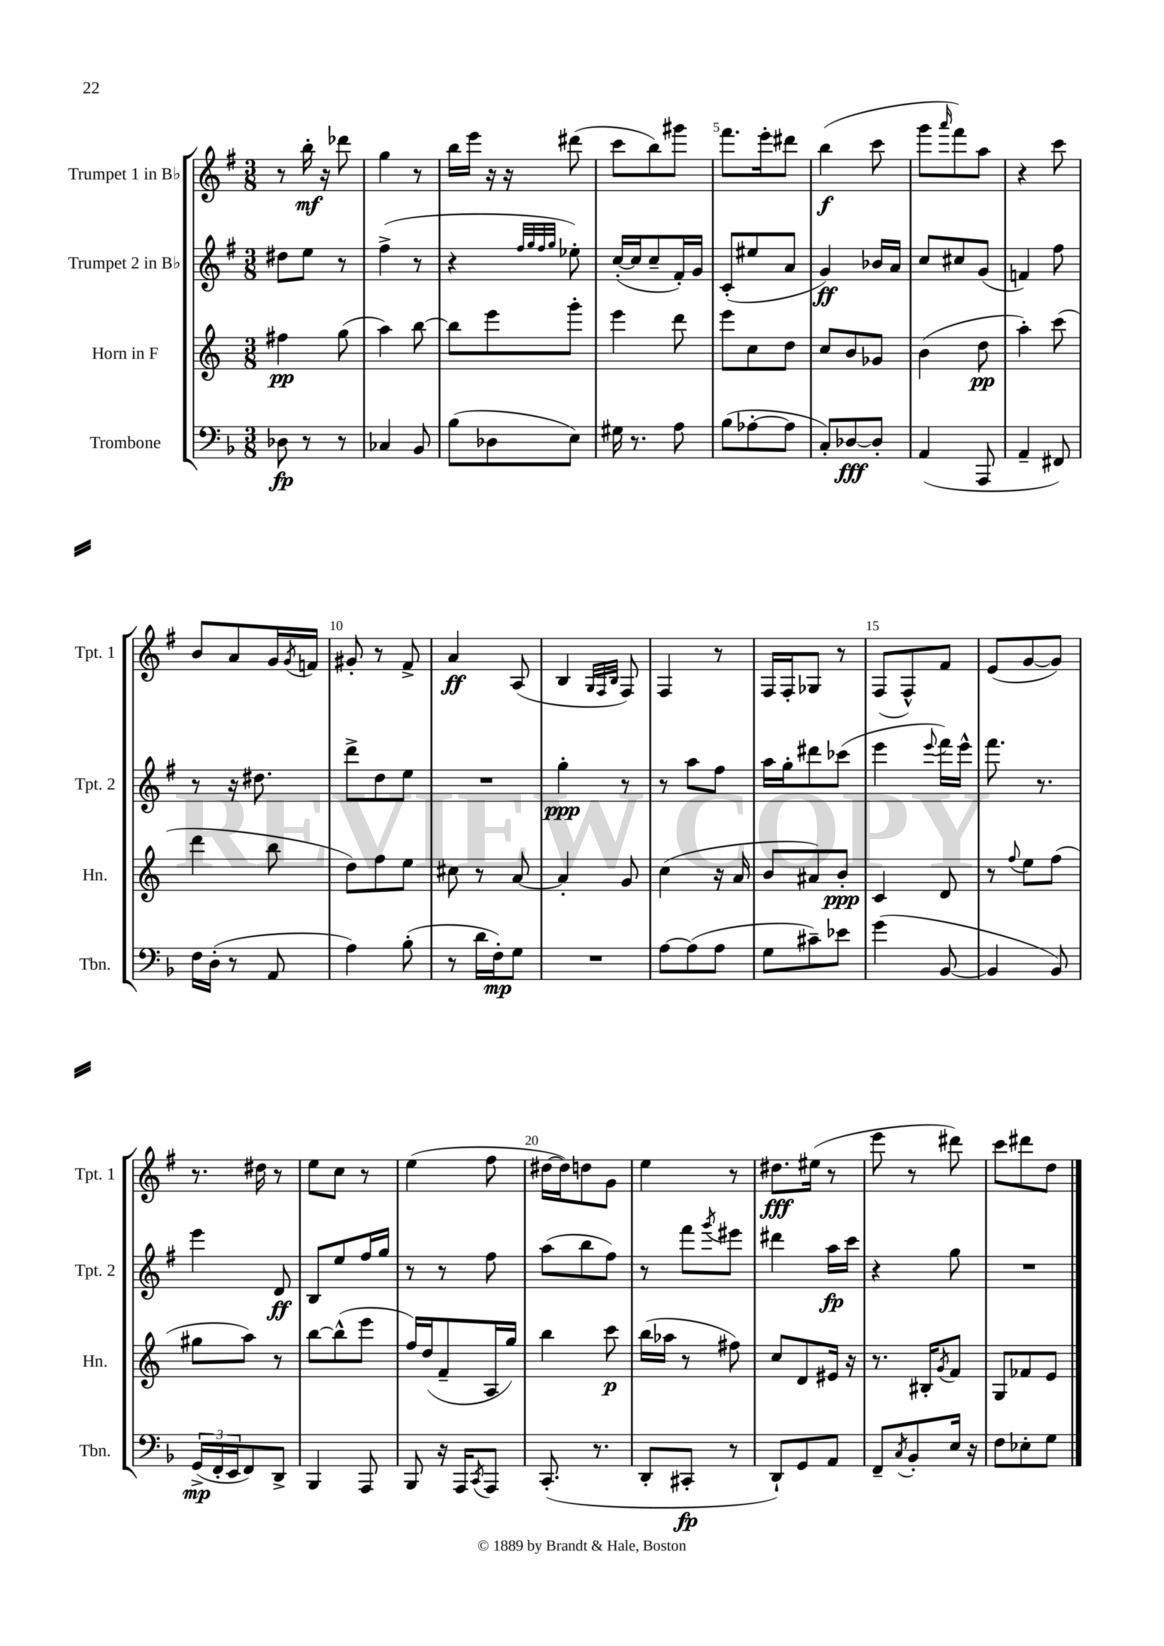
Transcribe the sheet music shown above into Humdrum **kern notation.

**kern	**dynam	**kern	**dynam	**kern	**dynam	**kern	**dynam
*part4	*part4	*part3	*part3	*part2	*part2	*part1	*part1
*staff4	*staff4	*staff3	*staff3	*staff2	*staff2	*staff1	*staff1
*I"Trombone	*	*I"Horn in F	*	*I"Trumpet 2 in B♭	*	*I"Trumpet 1 in B♭	*
*I'Tbn.	*	*I'Hn.	*	*I'Tpt. 2	*	*I'Tpt. 1	*
*clefF4	*	*clefG2	*	*clefG2	*	*clefG2	*
*k[b-]	*	*k[]	*	*k[f#]	*	*k[f#]	*
*M3/8	*	*M3/8	*	*M3/8	*	*M3/8	*
=1	=1	=1	=1	=1	=1	=1	=1
8D-X\	fp	4ff#X\	pp	8dd#X\L	.	8r	.
8r	.	.	.	8ee\J	.	16bb'\	mf
.	.	.	.	.	.	16r	.
8r	.	(8gg\	.	8r	.	8ddd-X\	.
=2	=2	=2	=2	=2	=2	=2	=2
4C-X/	.	4aa\)	.	(4ff#^\	.	4gg\	.
8BB-/	.	[8bb\	.	8r	.	8r	.
=3	=3	=3	=3	=3	=3	=3	=3
(8B-\L	.	8bb\L]	.	4r	.	16bb\LL	.
.	.	.	.	.	.	16eee\JJ	.
8D-X\	.	8eee\	.	.	.	16r	.
.	.	.	.	.	.	16r	.
.	.	.	.	32qqff#/LLL	.	.	.
.	.	.	.	32qqgg/	.	.	.
.	.	.	.	32qqff#/	.	.	.
.	.	.	.	32qqgg/JJJ	.	.	.
8E\J)	.	8ggg'\J	.	8ee-X'\)	.	(8ddd#X\	.
=4	=4	=4	=4	=4	=4	=4	=4
16G#X\	.	4eee\	.	([16cc'/LL	.	8ccc\L	.
8.r	.	.	.	16cc/J]	.	.	.
.	.	.	.	8cc~/	.	8bb\)	.
8A\	.	8ddd\	.	16f#'/L)	.	8ggg#X\J	.
.	.	.	.	16g/JJ	.	.	.
=5	=5	=5	=5	=5	=5	=5	=5
(8B-\L	.	8eee\L	.	(8c'/L	.	8.fff#\L	.
[8A-X'\	.	8cc\	.	8ee#X/	.	.	.
.	.	.	.	.	.	16eee'\k	.
8A-\J]	.	8dd\J	.	8a/J	.	8ddd#X\J	.
=6	=6	=6	=6	=6	=6	=6	=6
8C'/L)	.	8cc/L	.	4g/)	ff	(4bb\	f
[8D-X/	fff	8b/	.	.	.	.	.
8D-'/J]	.	8g-X/J	.	16b-X/LL	.	8ccc\	.
.	.	.	.	16a/JJ	.	.	.
=7	=7	=7	=7	=7	=7	=7	=7
(4AA/	.	(4b\	.	8cc/L	.	8ggg\L	.
.	.	.	.	.	.	16qqaaa/	.
.	.	.	.	8cc#X/	.	8fff#\)	.
8AAA/	.	8dd\	pp	(8g/J	.	8aa\J	.
=8	=8	=8	=8	=8	=8	=8	=8
4AA~/	.	4aa'\)	.	4fn/)	.	4r	.
8FF#X/)	.	(8ccc\	.	8ff#\	.	8ccc\	.
!!LO:LB:g=z
=9	=9	=9	=9	=9	=9	=9	=9
16F\LL	.	4ddd\	.	8r	.	8b/L	.
(16D'\JJ	.	.	.	.	.	.	.
8r	.	.	.	16r	.	8a/	.
.	.	.	.	8.dd#X\	.	.	.
8AA/	.	8bb\	.	.	.	16g/L	.
.	.	.	.	.	.	8qg/	.
.	.	.	.	.	.	16fn/JJ	.
=10	=10	=10	=10	=10	=10	=10	=10
4A\)	.	8dd\L)	.	8ddd^\L	.	8g#X'/	.
.	.	8ff\	.	8dd\	.	8r	.
(8B-'\	.	8ee\J	.	8ee\J	.	8f#^/	.
=11	=11	=11	=11	=11	=11	=11	=11
8r	.	8cc#X\	.	4.r	.	4a/	ff
16d\LL	.	8r	.	.	.	.	.
16F'\J)	mp	.	.	.	.	.	.
8G\J	.	[8a/	.	.	.	(8A/	.
=12	=12	=12	=12	=12	=12	=12	=12
4.r	.	4a'/]	.	4gg'\	ppp	4B/	.
.	.	.	.	.	.	32qqG/LLL	.
.	.	.	.	.	.	32qqF#/	.
.	.	.	.	.	.	32qqB/JJJ	.
.	.	8g/	.	8r	.	8F#/)	.
=13	=13	=13	=13	=13	=13	=13	=13
[8A\L	.	(4cc\	.	8r	.	4F#/	.
(8A\]	.	.	.	8aa\L	.	.	.
8A\J	.	16r	.	8ff#\J	.	8r	.
.	.	16a/	.	.	.	.	.
=14	=14	=14	=14	=14	=14	=14	=14
8G\L	.	8b/L	.	16aa\LL	.	16F#/LL	.
.	.	.	.	16gg'\J	.	16F#'/J	.
8c#X~\)	.	8a#X/)	.	8ddd#X\	.	8G-X/J	.
8e-X\J	.	8b'/J	ppp	(8ccc-X\J	.	8r	.
=15	=15	=15	=15	=15	=15	=15	=15
(4g\	.	4c/	.	4eee\	.	(8F#/L	.
.	.	.	.	.	.	8F#^^/)	.
.	.	.	.	8qqeee/	.	.	.
[8BB-/	.	8d/	.	16fff#\LL)	.	8f#/J	.
.	.	.	.	16eee^^\JJ	.	.	.
=16	=16	=16	=16	=16	=16	=16	=16
4BB-/]	.	8r	.	8.fff#\	.	(8e/L	.
.	.	8qqff/	.	.	.	.	.
.	.	8ee\L	.	.	.	[8g/	.
.	.	.	.	8.r	.	.	.
8BB-/)	.	(8ff\J	.	.	.	8g/J])	.
!!LO:LB:g=z
=17	=17	=17	=17	=17	=17	=17	=17
(24GG^/LL	mp	8gg#X\L	.	4eee\	.	8.r	.
24FF'/	.	.	.	.	.	.	.
24EE/J	.	.	.	.	.	.	.
8FF/)	.	8aa\J)	.	.	.	.	.
.	.	.	.	.	.	16dd#X\	.
8DD^/J	.	8r	.	8d/	ff	8r	.
=18	=18	=18	=18	=18	=18	=18	=18
4BBB-/	.	[8bb\L	.	8B/L	.	8ee\L	.
.	.	(8bb^^\]	.	8ee/	.	8cc\J	.
8AAA/	.	8eee\J	.	16ff#/L	.	8r	.
.	.	.	.	16gg/JJ	.	.	.
=19	=19	=19	=19	=19	=19	=19	=19
8BBB-/	.	16ff/LL)	.	8r	.	(4ee\	.
.	.	(16dd/J	.	.	.	.	.
16r	.	8f~/	.	8r	.	.	.
16AAA/KL	.	.	.	.	.	.	.
8qCC/	.	.	.	.	.	.	.
8AAA/J	.	16A/L	.	8ff#\	.	8ff#\	.
.	.	16gg/JJ)	.	.	.	.	.
=20	=20	=20	=20	=20	=20	=20	=20
(8.CC'/	.	4bb\	.	(8aa\L	.	[16dd#X\LL	.
.	.	.	.	.	.	16dd#\J])	.
.	.	.	.	8bb\	.	8ddn\	.
8.r	.	.	.	.	.	.	.
.	.	8ccc\	p	8ff#\J)	.	8g\J	.
=21	=21	=21	=21	=21	=21	=21	=21
8DD'/L	.	(16bb\LL	.	8r	.	4ee\	.
.	.	16aa-X\JJ	.	.	.	.	.
8CC#X'/J	fp	8r	.	8fff#\L	.	.	.
.	.	.	.	8qggg/	.	.	.
8r	.	8ff#X\)	.	8eee#X\J	.	8r	.
=22	=22	=22	=22	=22	=22	=22	=22
8DD`/L)	.	8cc/L	.	4ddd#X\	.	8.dd#X\L	fff
8GG/	.	8d/	.	.	.	.	.
.	.	.	.	.	.	(16ee#X\Jk	.
8AA/J	.	16e#X/Jk	.	16aa\LL	fp	8r	.
.	.	16r	.	16ccc\JJ	.	.	.
=23	=23	=23	=23	=23	=23	=23	=23
8FF~/L	.	8.r	.	4r	.	8eee\	.
8qC/	.	.	.	.	.	.	.
8BB-'/	.	.	.	.	.	8r	.
.	.	16B#X'/KL	.	.	.	.	.
.	.	8qg/	.	.	.	.	.
16E/Jk	.	8f/J	.	8gg\	.	8ddd#X\)	.
16r	.	.	.	.	.	.	.
=24	=24	=24	=24	=24	=24	=24	=24
8F\L	.	8G/L	.	4.r	.	8ccc\L	.
8E-X'\	.	8f-X/	.	.	.	8ddd#X\	.
8G\J	.	8e/J	.	.	.	8dd\J	.
==	==	==	==	==	==	==	==
*-	*-	*-	*-	*-	*-	*-	*-
